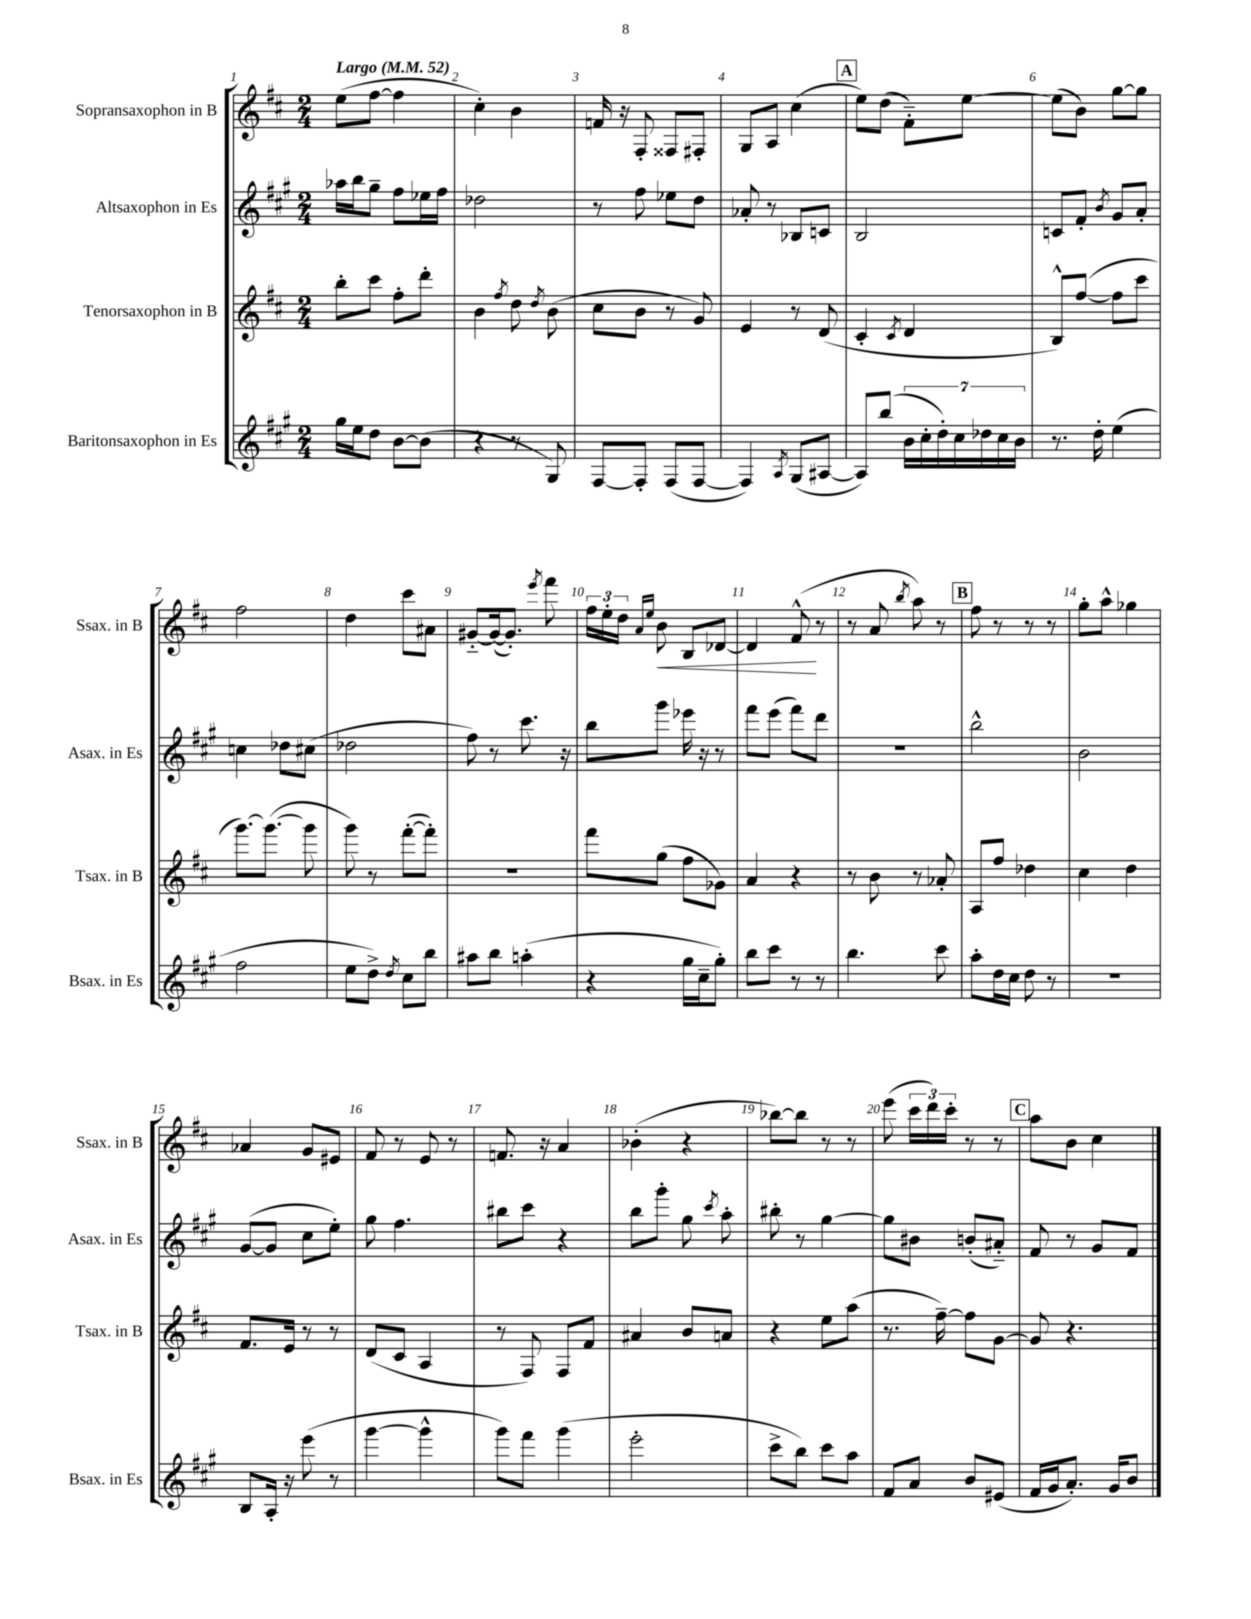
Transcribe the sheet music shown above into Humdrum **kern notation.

**kern	**kern	**kern	**kern
*staff4	*staff3	*staff2	*staff1
*clefG2	*clefG2	*clefG2	*clefG2
*k[f#c#g#]	*k[f#c#]	*k[f#c#g#]	*k[f#c#]
*M2/4	*M2/4	*M2/4	*M2/4
*MM52	*MM52	*MM52	*MM52
16gg#\LL	8bb'\L	16aa-\LL	(8ee\L
16ee\J	.	16bb\J	.
8dd\J	8ccc#\J	8gg#~\J	[8ff#\J
[8b\L	8ff#'\L	8ff#\L	4ff#\]
(8b\]J	8ddd'\J	16ee-\L	.
.	.	16ff#\JJ	.
=	=	=	=
4r	4b\	2dd-\	4cc#'\)
.	8qff#/	.	.
8r	8dd\	.	4b\
.	8qdd/	.	.
8G#/)	(8b\	.	.
=	=	=	=
[8F#/L	8cc#\L	8r	16f/
.	.	.	16r
8F#'/]J	8b\J	8ff#\	8F#'/
(8F#/L	8r	8ee-\L	8F##/L
[8F#/J	8g/)	8dd\J	8F#'/J
=	=	=	=
4F#/])	4e/	8a-'/	8G/L
.	.	8r	8A/J
8qA/	.	.	.
(8G#/L	8r	8B-/L	(4cc#\
[8A#/J	(8d/	8c/J	.
=	=	=	=
8A#/]L)	4c#'/	2B/	8ee\L)
(8bb/J	.	.	(8dd\J
.	8qc#/	.	.
28b\LL	4d/	.	8f#'~\L)
28cc#'\	.	.	.
28dd'\)	.	.	.
28cc#\	.	.	.
.	.	.	[8ee\J
28dd-\	.	.	.
28cc#\	.	.	.
28b\JJ	.	.	.
=	=	=	=
8.r	8B^^/L)	8c/L	(8ee\]L
.	([8ff#/J	8f#'/J	8b\J)
16dd'\	.	.	.
.	.	8qb/	.
(4ee\	8ff#\]L	8g#/L	[8gg\L
.	8ccc#\J	8a'/J	8gg\]J
=	=	=	=
2ff#\	[8.ggg\L)	4cc\	2ff#\
.	(8.ggg\_J	.	.
.	.	8dd-\L	.
.	8ggg\]	(8cc#\J	.
=	=	=	=
8ee\L	8ggg\)	2dd-\	4dd\
8dd^\J)	8r	.	.
8qdd/	.	.	.
8cc#\L	([8fff#'\L	.	8ccc#\L
8bb\J	8fff#'\]J)	.	8a#\J
=	=	=	=
8aa#\L	2r	8ff#\)	[8g#'~/L
8bb\J	.	8r	(16g#/_k
.	.	.	8.g#'/]J)
(4aa'\	.	8.ccc#\	.
.	.	.	8qeee/
.	.	.	8fff#\
.	.	16r	.
=	=	=	=
4r	8fff#\L	8bb\L	24ff#\LL
.	.	.	24ee'\
.	.	.	24dd\JJ
.	.	.	16qqa/LL
.	.	.	16qqee/JJ
.	(8gg\J	8ggg#\J	8b\
16gg#\LL	8ff#\L	16eee-\	8B/L
16cc#~\J	.	16r	.
8gg#'\J)	8g-\J)	8r	[8d-/J
=	=	=	=
8bb\L	4a/	8fff#\L	4d-/]
8ccc#\J	.	(8eee\J	.
8r	4r	8fff#\L)	(8f#^^/
8r	.	8ddd\J	8r
=	=	=	=
4.bb\	8r	2r	8r
.	8b\	.	8a/
.	.	.	8qbb/
.	8r	.	8aa\)
8ccc#\	8a-'/	.	8r
=	=	=	=
8aa'\L	8A/L	2bb^^\	8ff#\
16dd\L	8ff#/J	.	8r
16cc#\JJ	.	.	.
8dd\	4dd-\	.	8r
8r	.	.	8r
=	=	=	=
2r	4cc#\	2b\	8gg'\L
.	.	.	8aa^^\J
.	4dd\	.	4gg-\
=	=	=	=
8B/L	8.f#/L	([8g#/L	4a-/
16A'/Jk	.	8g#/]J	.
16r	16e/Jk	.	.
(8eee\	8r	8cc#\L	8g/L
8r	8r	8ee'\J)	8e#/J
=	=	=	=
[4ggg#\	(8d/L	8gg#\	8f#/
.	8c#/J	4.ff#\	8r
4ggg#^^\]	4A/	.	8e/
.	.	.	8r
=	=	=	=
8ggg#\L)	8r	8bb#\L	8.f/
8fff#\J	8F#/)	8ccc#\J	.
.	.	.	16r
(4ggg#\	8F#/L	4r	4a/
.	8f#/J	.	.
=	=	=	=
2eee'\	4a#/	8bb\L	(4b-'\
.	.	8ggg#'\J	.
.	8b/L	8gg#\	4r
.	.	8qccc#/	.
.	8a/J	8aa'\	.
=	=	=	=
8ccc#^\L	4r	8bb#'\	[8bb-\L)
8bb\J)	.	8r	8bb-\]J
8ccc#\L	8ee\L	[4gg#\	8r
8aa\J	(8aa\J	.	8r
=	=	=	=
8f#/L	8.r	8gg#\]L	(8eee\
8a/J	.	8b#\J	24ccc#\LL
.	.	.	24ddd\)
.	[16ff#~\)	.	.
.	.	.	24ccc#'\JJ
8b/L	8ff#\]L	(8b'/L	8r
(8e#/J	[8g\J	8a#'~/J)	8r
=	=	=	=
16f#/LL	8g/]	8f#/	8aa\L
16g#/J	.	.	.
8.a'/J)	4.r	8r	8b\J
.	.	8g#/L	4cc#\
16g#/LK	.	.	.
8b/J	.	8f#/J	.
==	==	==	==
*-	*-	*-	*-
